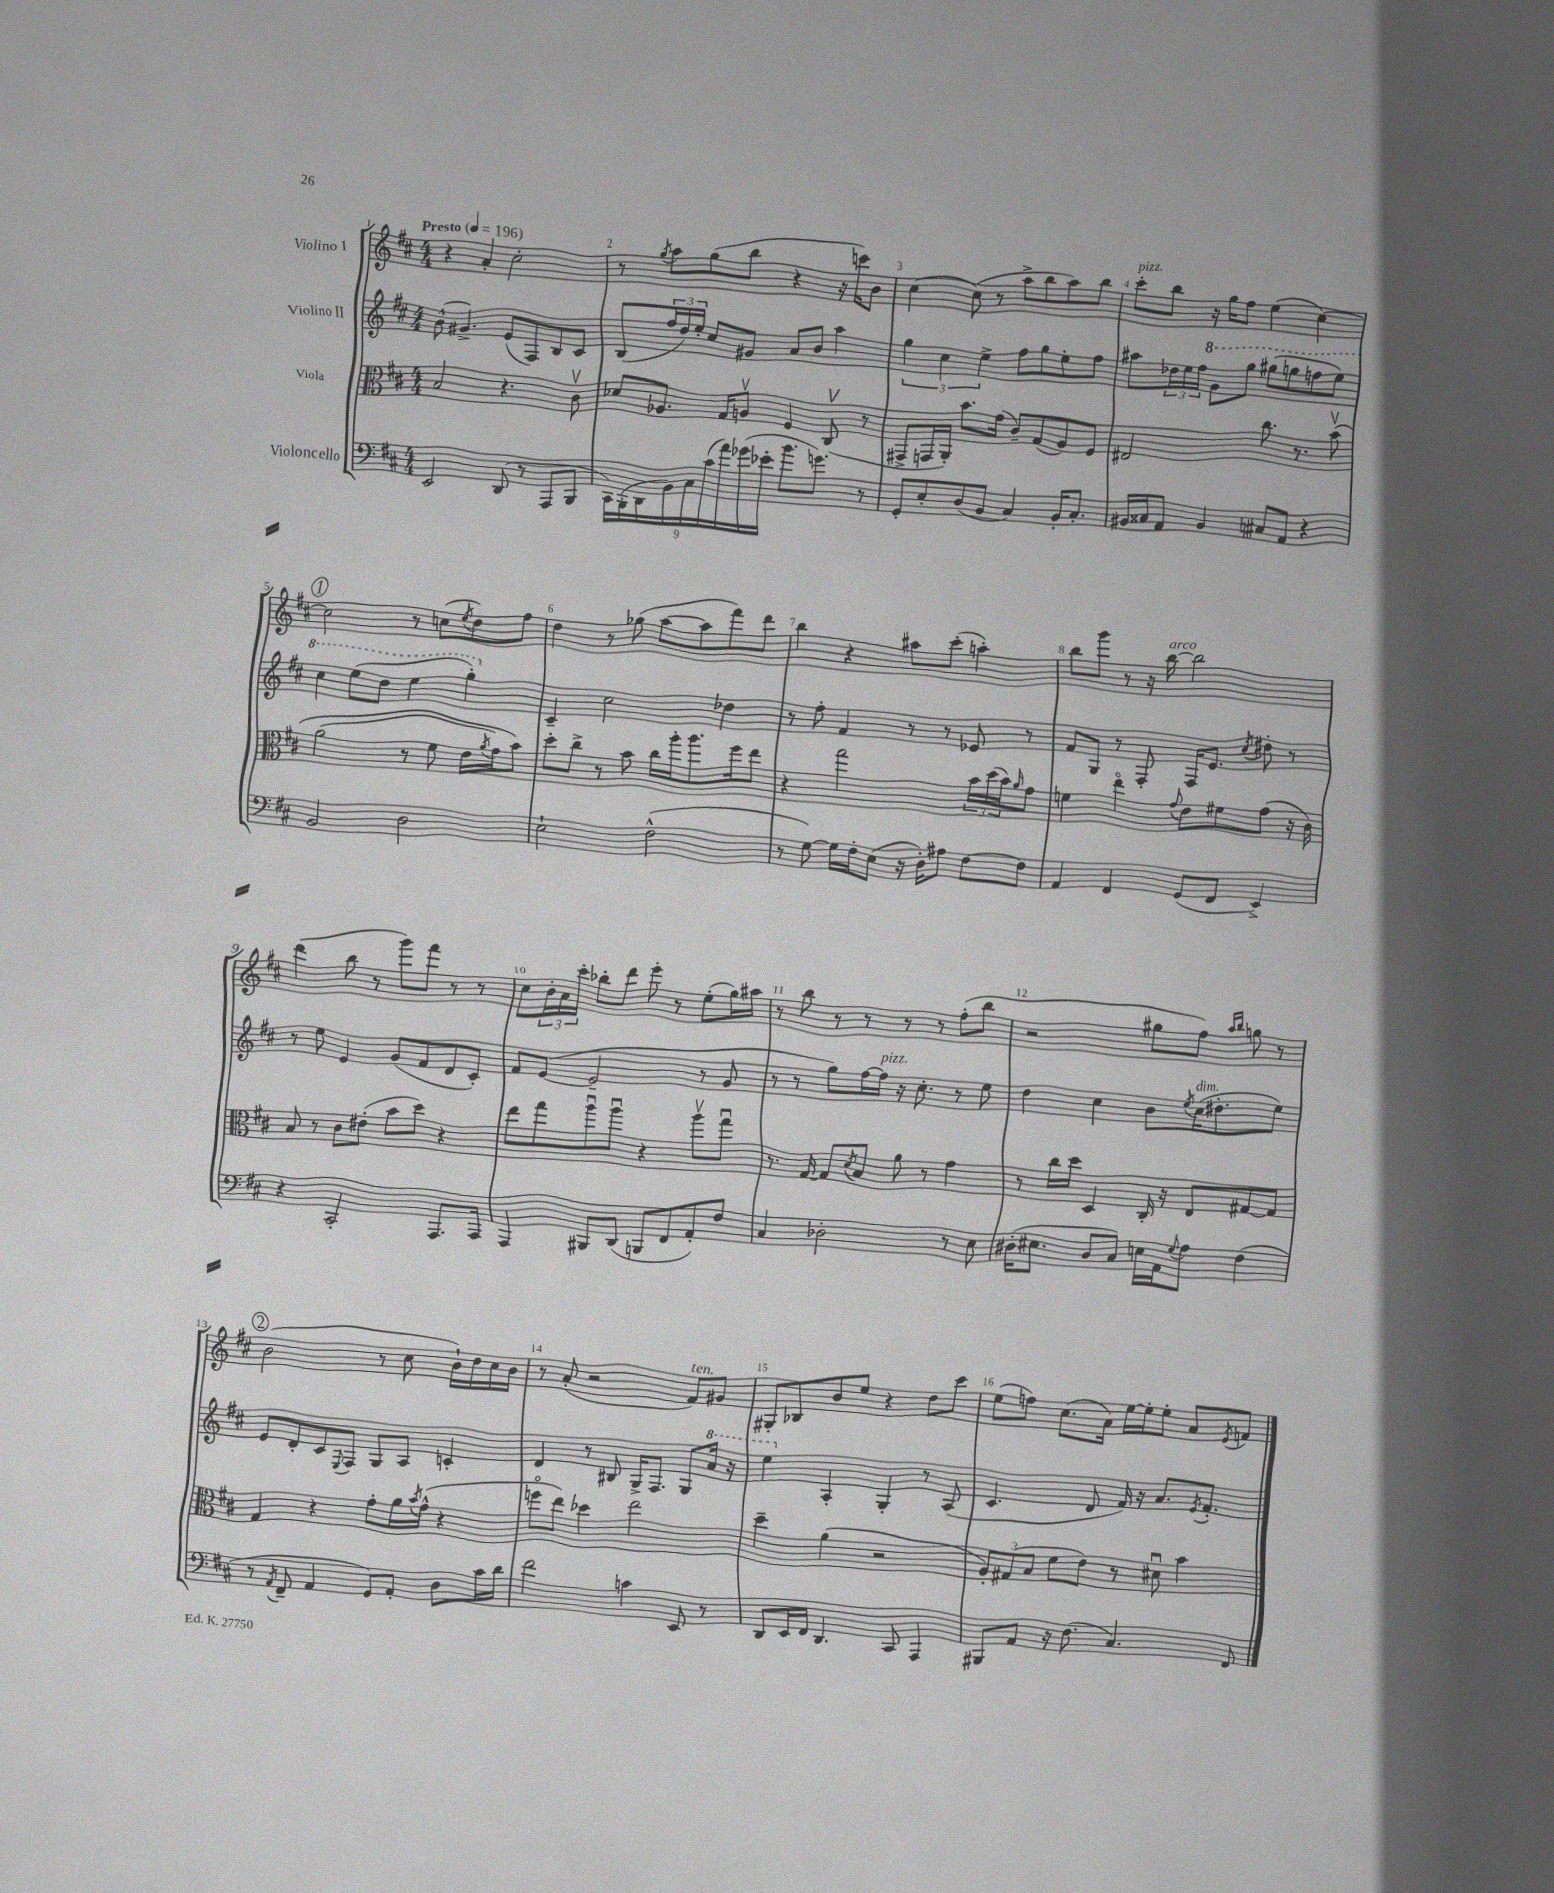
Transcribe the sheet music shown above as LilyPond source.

<<
\new StaffGroup <<
\new Staff = "s0" \with { instrumentName = "Violino I" } {
    \clef treble \key d \major \numericTimeSignature \time 4/4 \tempo "Presto" 4 = 196
    r4 a'4-. cis''2-. |
    r8 \acciaccatura { g''8 } a''8 g''8( b''8 r4 r16 c'''16) b'8 |
    cis''4~ cis''8( r8 a''8-> b''8 a''8) b''8 |
    cis'''8-.^\markup { \italic "pizz." } b''8 r16 g''16 fis''8 e''4( cis''4~) |
    \mark \markup { \circle "1" } cis''2 r8 c''8( \acciaccatura { e''8 } d''8) fis''8 |
    d''4 r8 ges''8( a''8~ a''8 fis'''8) d'''8 |
    b''4 r4 ais''8 cis'''8-.( a''4-.) |
    b''8 g'''8 r8 r16 b''16~^\markup { \italic "arco" } b''2 |
    d'''4( b''8 r8 g'''8) fis'''8 r8 r8 |
    cis''8 \tuplet 3/2 { b'16-. a'16 cis'''16-. } bes''8-. d'''8 e'''8-. r8 e''8-.( g''16) ais''16 |
    r8 b''8 r8 r8 r8 r8 fis''8-.( b''8 |
    r2 gis''8 fis''8) \grace { a''16 b''16 } g''8 r8 |
    \mark \markup { \circle "2" } b'2( r8 cis''8 b'16-!) d''16 cis''16 b'16 |
    r8 a'8-.( r2 fis'8^\markup { \italic "ten." }) gis'8 |
    gis8-. bes8 b'8 e''8 r4 d''8 cis'''8 |
    e''8( f''8) cis''8.( a'16) e''16~ e''16-. e''8-. a'8 \acciaccatura { e'8 } f'8 \bar "|." |
}
\new Staff = "s1" \with { instrumentName = "Violino II" } {
    \clef treble \key d \major \numericTimeSignature \time 4/4
    b'8-^( gis'4.->) e'8( fis8) b8 cis'8 |
    b8( \tuplet 3/2 { fis''16 d''16) e''16-. } cis''8 gis'8 a'8 b'8 a''4 |
    \tuplet 3/2 { g''4 cis''4 e''4-> } fis''8 g''8 e''8-. fis''8 |
    ais''8 \tuplet 3/2 { des''16 e''16 fis''16 } \ottava #1 g''8 g'''8 gis'''8( g'''8 f'''8 e'''8) |
    \mark \markup { \circle "1" } cis'''4 e'''8( d'''8 e'''4 g'''4-.) \ottava #0 |
    cis'4-- cis''2 des''4 |
    r8 fis''8-. fis'4 r8 r8 ees'8 r8 |
    fis'8 g8 r8 fis8-. fis16 e'8. \acciaccatura { cis''8 } dis''8-. r8 |
    r8 e''8 e'4 g'8( fis'8 d'8 cis'8-.) |
    fis'8 e'8~( e'2-- r8 g'8 |
    r8 r8 g''8) fis''16~ fis''16^\markup { \italic "pizz." } r16 cis''8.-. r8 e''8 |
    d''4 cis''4 b'8 \acciaccatura { e''8 } cis''16^\markup { \italic "dim." }( dis''8.-. e''8) |
    \mark \markup { \circle "2" } e'8 d'8-. cis'8 \appoggiatura { e8 } fis8 g8 a8 c'4-. |
    d'4 r8 bis8 g16-> fis8. g8 \ottava #1 a''16 r16 |
    e'''4 \ottava #0 a4-. g4-. r8 a8( |
    cis'4. d'8 fis'16) r16 a'8. \acciaccatura { e'8 } fis'8.-. \bar "|." |
}
\new Staff = "s2" \with { instrumentName = "Viola" } {
    \clef alto \key d \major \numericTimeSignature \time 4/4
    b2 r4. cis'8\upbow |
    des'8 aes8. g16 a8\upbow fis4 cis8\upbow( r8 |
    gis,8-> g,16 a,16-.) b'8. g'16( cis'8--) g8( a8) fis8 |
    eis2 cis''8. r8. b'8\upbow\( |
    \mark \markup { \circle "1" } a'2( r8 fis'8 e'16 \acciaccatura { a'8 } g'16) b'8\) |
    d''8-. cis''8-> r8 b'8 cis''16 a''16-. a''8. fis''16 e''8 |
    r4 g''2 \tuplet 3/2 { b'16 d''16( b'16) } \grace { a'16 } g'8 |
    f'4 e''4\flageolet \appoggiatura { g'8 } e'8 fis'8 g'8( r16 cis'16) |
    b8 r8 cis'8 eis'8-.( b'8 d''8) r4 |
    e''8 g''8 a''8\downbow a''8\downbow r4 a''8\upbow g''8\downbow |
    r8. g16~ g8 \acciaccatura { d'8 } b8 a'8 r8 g'4 |
    r8 cis''16 d''16 d4 cis16-. r16 e8 gis8~ gis8 |
    \mark \markup { \circle "2" } g4 r4 g'8-. a'16 \acciaccatura { b'8 } g'16-^( r4 |
    f''8\flageolet e''8) des''4 e''2 |
    d''4-- a'4( r2 |
    \tuplet 3/2 { a8-.) gis8( b8 } fis'8 e'8) r8 dis'8\downbow b'4 \bar "|." |
}
\new Staff = "s3" \with { instrumentName = "Violoncello" } {
    \clef bass \key d \major \numericTimeSignature \time 4/4
    e,2 d,8( r8 a,,8 b,,8 |
    \tuplet 9/8 { cis,16) b,,16-.( d,16 b,16) cis16 cis'16( a'16) ges'16( ees'16-. } b'8. g'8.) r8 |
    g,8-. e8-. d8( b,8 cis4) b,16-. cis8.-. |
    bis,16 cisis16 a,8 bis,4 cis8 a,8 r4 |
    \mark \markup { \circle "1" } b,2 d2 |
    e2-! fis2-^( |
    r8 g8~) g16 fis16-. e8( r16 d16-.) ais8 fis8~ fis8 |
    a,4 fis,4 g,8( fis,8 e,4->) |
    r4 cis,2-. a,,8. a,,16 |
    a,,4 bis,,8 d,8( b,,8 fis,8 a,8-.) fis8 |
    cis4 des2-. r8 e8 |
    dis16-.( eis8. dis8 cis8) e16 a,16 \appoggiatura { g8 } a8 fis4( |
    \mark \markup { \circle "2" } r8 \acciaccatura { a,8 } fis,8-- a,4 g,8) a,8-. d8 cis'16 d'16 |
    fis'2 c'4 e,8 r8 |
    d,8 e,16 fis,16 d,4. cis,8 a,,4 |
    bis,,8 a,8 r16 fis8.( cis4.) fis,8 \bar "|." |
}
>>
>>
\layout { \context { \Score \override BarNumber.break-visibility = ##(#f #t #t) barNumberVisibility = #all-bar-numbers-visible } }
